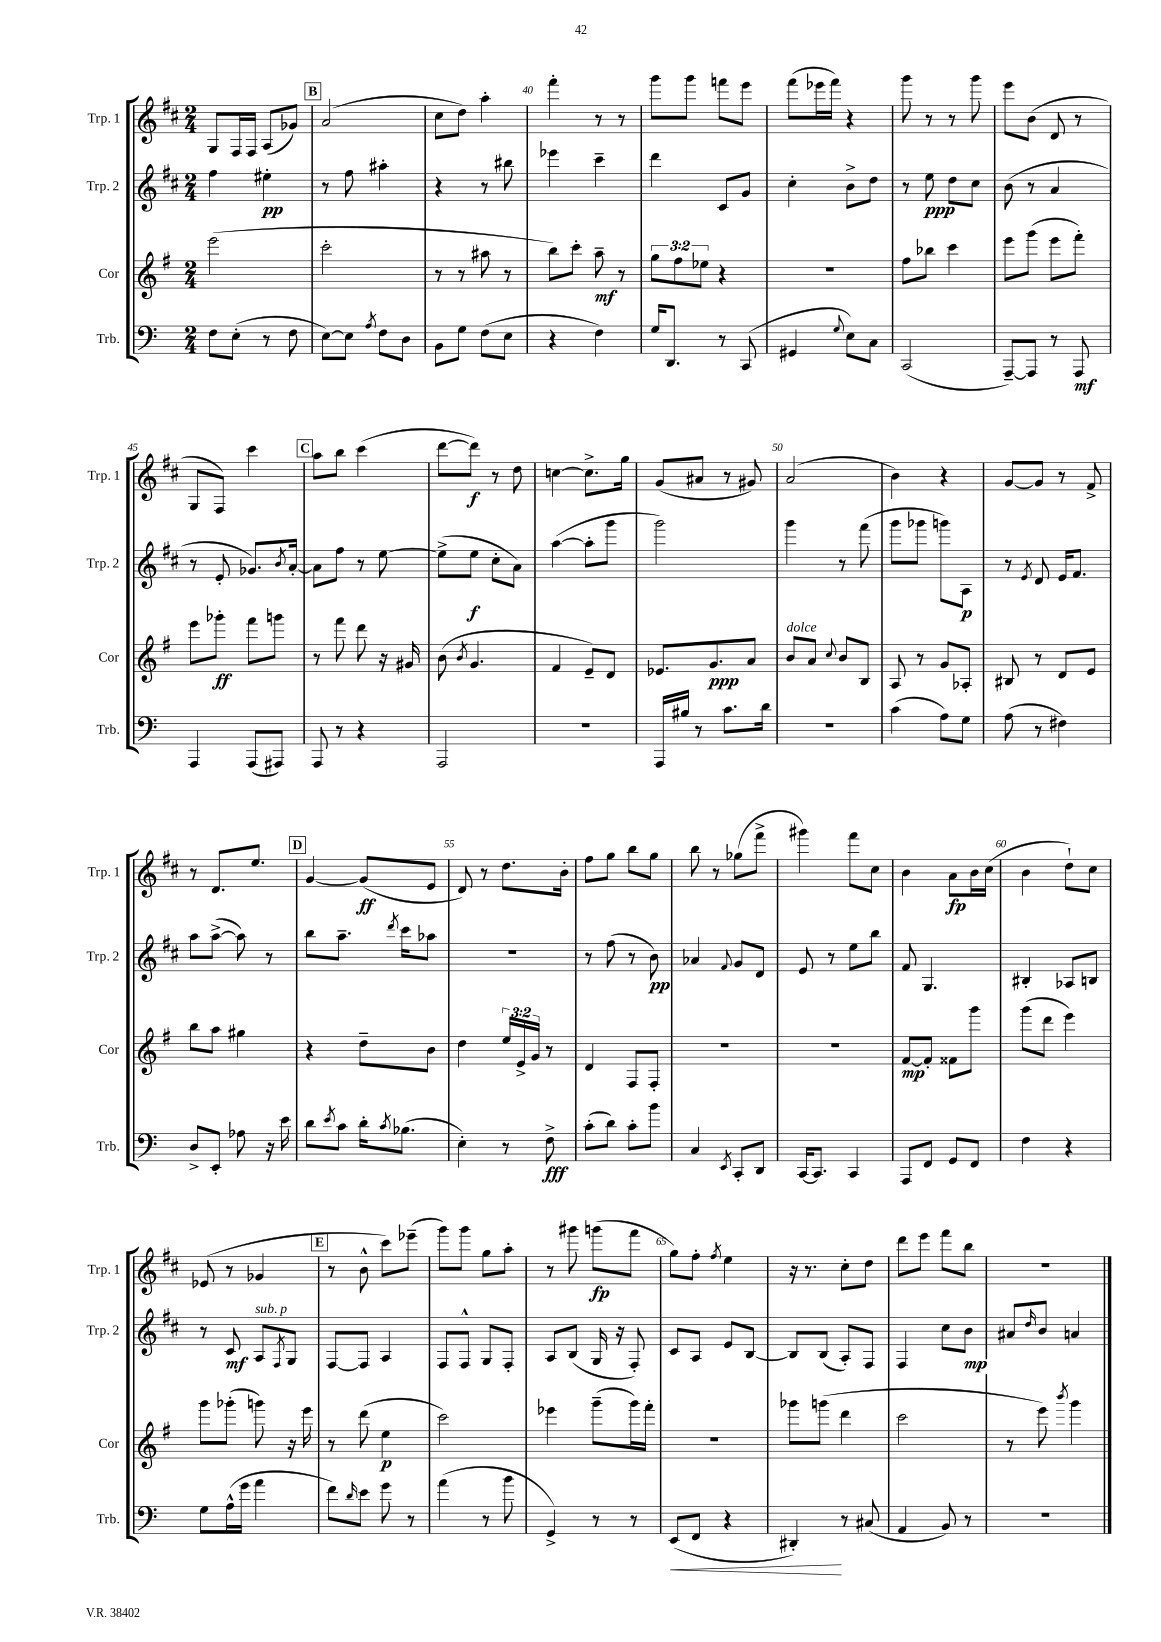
<<
\new StaffGroup <<
\new Staff = "s0" \with { instrumentName = "Trp. 1" shortInstrumentName = "Trp. 1" } {
    \clef treble \key d \major \numericTimeSignature \time 2/4
    g8 fis16 fis16 a8( ges'8) |
    \mark \markup { \box "B" } a'2( |
    cis''8 d''8) a''4-. |
    fis'''4-. r8 r8 |
    g'''8 g'''8 f'''8 e'''8 |
    fis'''8( ees'''16 fis'''16) r4 |
    g'''8 r8 r8 g'''8 |
    e'''8 b'8( d'8 r8 |
    g8 fis8) cis'''4 |
    \mark \markup { \box "C" } a''8 b''8 cis'''4( |
    d'''8~ d'''8\f) r8 d''8 |
    c''4~ c''8.-> g''16 |
    g'8( ais'8 r8 gis'8) |
    a'2( |
    b'4) r4 |
    g'8~ g'8 r8 fis'8-> |
    r8 d'8. e''8. |
    \mark \markup { \box "D" } g'4~ g'8\ff( e'8 |
    d'8) r8 d''8. b'16-. |
    fis''8 g''8 b''8 g''8 |
    b''8 r8 ges''8( fis'''8-> |
    gis'''4) fis'''8 cis''8 |
    b'4 a'8\fp b'16 cis''16( |
    b'4 d''8-!) cis''8 |
    ees'8( r8 ges'4 |
    \mark \markup { \box "E" } r8 b'8-^ cis'''8) ees'''8--( |
    g'''8) g'''8 g''8 a''8-. |
    r8 gis'''8 g'''8\fp( fis'''8 |
    g''8) fis''8-. \acciaccatura { fis''8 } e''4 |
    r16 r8. cis''8-. d''8 |
    d'''8 e'''8 fis'''8 b''8 |
    R2 \bar "|." |
}
\new Staff = "s1" \with { instrumentName = "Trp. 2" shortInstrumentName = "Trp. 2" } {
    \clef treble \key d \major \numericTimeSignature \time 2/4
    fis''4 eis''4-.\pp |
    \mark \markup { \box "B" } r8 fis''8 ais''4-. |
    r4 r8 bis''8 |
    ees'''4 cis'''4-- |
    d'''4 cis'8 g'8 |
    cis''4-. b'8-> d''8 |
    r8 e''8\ppp d''8 cis''8 |
    b'8( r8 a'4 |
    r8 e'8-. ges'8.) \acciaccatura { b'8 } a'16~-. |
    \mark \markup { \box "C" } a'8 fis''8 r8 e''8~ |
    e''8->( e''8\f cis''8-. a'8) |
    a''4~( a''8-. g'''8 |
    g'''2) |
    g'''4 r8 fis'''8( |
    g'''8 ges'''8 g'''8) a8\p |
    r8 \acciaccatura { e'8 } d'8 e'16 fis'8. |
    a''8 a''8~->( a''8) r8 |
    \mark \markup { \box "D" } b''8 a''8.-- \acciaccatura { d'''8 } cis'''16 aes''8 |
    R2 |
    r8 fis''8( r8 b'8\pp) |
    aes'4 \appoggiatura { fis'8 } g'8 d'8 |
    e'8 r8 e''8 b''8 |
    fis'8 g4. |
    bis4-. aes8 b8 |
    r8 cis'8\mf a8^\markup { \italic "sub. p" } \acciaccatura { fis8 } g8 |
    \mark \markup { \box "E" } fis8~ fis8 a4 |
    fis8 fis8-^ g8 fis8-. |
    a8 b8( g16 r16 fis8-.) |
    cis'8 a8 e'8 b8~ |
    b8 b8( a8-.) fis8 |
    fis4 cis''8 b'8\mp |
    ais'8 \grace { d''16 } b'8 a'4 \bar "|." |
}
\new Staff = "s2" \with { instrumentName = "Cor" shortInstrumentName = "Cor" } {
    \clef treble \key g \major \numericTimeSignature \time 2/4 \override Staff.TupletNumber.text = #tuplet-number::calc-fraction-text
    e'''2( |
    \mark \markup { \box "B" } c'''2-. |
    r8 r8 ais''8 r8 |
    b''8) c'''8-. a''8--\mf r8 |
    \tuplet 3/2 { g''8 fis''8 ees''8 } r4 |
    R2 |
    fis''8 bes''8 c'''4 |
    e'''8 g'''8( e'''8 fis'''8-.) |
    e'''8 ges'''8-.\ff fis'''8 g'''8 |
    \mark \markup { \box "C" } r8 fis'''8 d'''8 r16 gis'16 |
    b'8( \acciaccatura { b'8 } g'4. |
    fis'4 e'8--) d'8 |
    ees'8. g'8.\ppp a'8 |
    b'8^\markup { \italic "dolce" } a'8 \appoggiatura { c''8 } b'8 b8 |
    a8 r8 g'8 aes8-. |
    bis8 r8 d'8 e'8 |
    b''8 a''8 gis''4 |
    \mark \markup { \box "D" } r4 d''8-- b'8 |
    d''4 \tuplet 3/2 { e''16 e'16-> g'16 } r8 |
    d'4 fis8 fis8-. |
    R2 |
    R2 |
    fis'8~\mp fis'8-. fisis'8 g'''8 |
    g'''8( d'''8 e'''4) |
    g'''8 ges'''8-.( g'''8) r16 e'''16 |
    \mark \markup { \box "E" } r8 d'''8( e''4\p |
    c'''2) |
    ees'''4 g'''8--( g'''16) fis'''16-. |
    r2 |
    ges'''8 g'''8( d'''4 |
    c'''2 |
    r8 e'''8) \acciaccatura { b'''8 } g'''4 \bar "|." |
}
\new Staff = "s3" \with { instrumentName = "Trb." shortInstrumentName = "Trb." } {
    \clef bass \key c \major \numericTimeSignature \time 2/4
    f8 e8-.( r8 f8 |
    \mark \markup { \box "B" } e8~) e8 \acciaccatura { a8 } f8 d8 |
    b,8 g8 f8( e8 |
    r4 f4) |
    g16 d,8. r8 c,8( |
    gis,4 \appoggiatura { g8 } e8) c8 |
    c,2( |
    a,,8~--) a,,8 r8 a,,8\mf |
    a,,4 a,,8( ais,,8) |
    \mark \markup { \box "C" } a,,8 r8 r4 |
    a,,2 |
    r2 |
    a,,16 bis16 r8 c'8. d'16 |
    r2 |
    c'4( a8) g8 |
    a8( r8 fis4) |
    d8-> e,8-. aes8 r16 e'16 |
    \mark \markup { \box "D" } d'8 \acciaccatura { e'8 } c'8 d'16-. \acciaccatura { c'8 } bes8.( |
    e4-.) r8 f8->\fff |
    c'8-.( d'8) c'8-. b'8 |
    c4 \acciaccatura { e,8 } c,8-. d,8 |
    c,16~ c,8. c,4 |
    a,,8 f,8 g,8 f,8 |
    f4 r4 |
    g8 a16-^( g'16 a'4 |
    \mark \markup { \box "E" } f'8) \grace { d'16 } e'8 g'8 r8 |
    a'4( r8 b'8 |
    g,4->) r8 r8 |
    e,8\<( f,8 r4 |
    dis,4-.\!) r8 cis8( |
    a,4 b,8) r8 |
    r2 \bar "|." |
}
>>
>>
\layout { \context { \Score currentBarNumber = #37 \override BarNumber.break-visibility = ##(#f #t #t) barNumberVisibility = #(every-nth-bar-number-visible 5) } }
